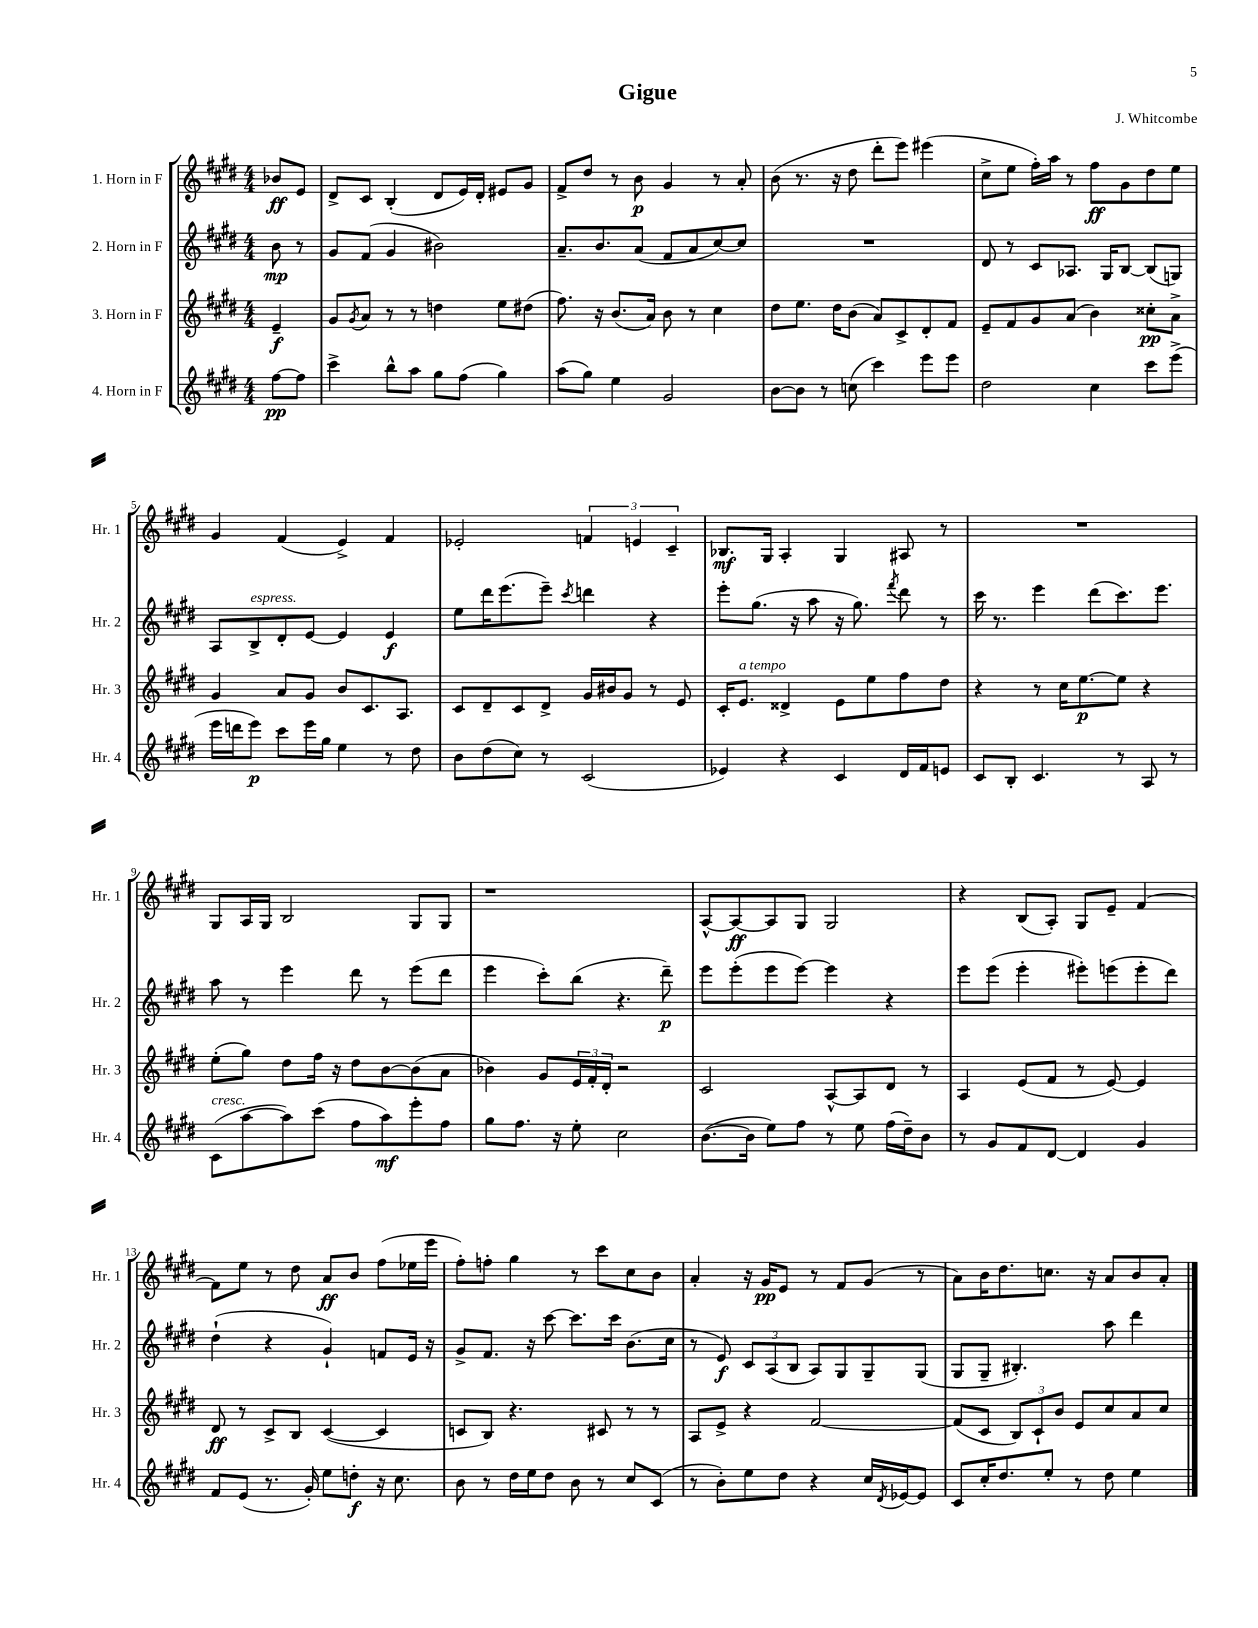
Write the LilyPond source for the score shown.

\header { title = "Gigue" composer = "J. Whitcombe" }
<<
\new StaffGroup <<
\new Staff = "s0" \with { instrumentName = "1. Horn in F" shortInstrumentName = "Hr. 1" } {
    \clef treble \key e \major \numericTimeSignature \time 4/4 \partial 4
    bes'8\ff e'8 |
    dis'8-> cis'8 b4-.( dis'8 e'16) dis'16-. eis'8 gis'8 |
    fis'8-> dis''8 r8 b'8\p gis'4 r8 a'8-. |
    b'8( r8. r16 dis''8 dis'''8-. e'''8) eis'''4( |
    cis''8-> e''8 fis''16-.) a''16 r8 fis''8\ff gis'8 dis''8 e''8 |
    gis'4 fis'4( e'4->) fis'4 |
    ees'2-. \tuplet 3/2 { f'4 e'4 cis'4-- } |
    bes8.\mf gis16 a4-. gis4 ais8 r8 |
    R1 |
    gis8 a16 gis16 b2 gis8 gis8 |
    r1 |
    a8~-^ a8~\ff a8 gis8 gis2 |
    r4 b8( a8-.) gis8 e'8-- fis'4~ |
    fis'8 e''8 r8 dis''8 a'8\ff b'8 fis''8( ees''16 e'''16 |
    fis''8-.) f''8-. gis''4 r8 cis'''8 cis''8 b'8 |
    a'4-. r16 gis'16\pp e'8 r8 fis'8 gis'8( r8 |
    a'8) b'16 dis''8. c''8. r16 a'8 b'8 a'8-. \bar "|." |
}
\new Staff = "s1" \with { instrumentName = "2. Horn in F" shortInstrumentName = "Hr. 2" } {
    \clef treble \key e \major \numericTimeSignature \time 4/4 \partial 4
    b'8\mp r8 |
    gis'8 fis'8( gis'4 bis'2) |
    a'8.-- b'8. a'8( fis'8 a'8 cis''8~) cis''8 |
    R1 |
    dis'8 r8 cis'8 aes8. gis16 b8~ b8( g8) |
    a8 b8->^\markup { \italic "espress." } dis'8-. e'8~ e'4 e'4\f |
    e''8 dis'''16 e'''8.( e'''8--) \acciaccatura { cis'''8 } d'''4 r4 |
    e'''8-. gis''8.( r16 a''8 r16 gis''8.) \acciaccatura { fis'''8 } dis'''8 r8 |
    cis'''16 r8. e'''4 dis'''8( cis'''8.) e'''8. |
    a''8 r8 e'''4 dis'''8 r8 e'''8( dis'''8 |
    e'''4 cis'''8-.) b''8( r4. dis'''8--\p) |
    e'''8 e'''8-.( e'''8 e'''8~) e'''4 r4 |
    e'''8 e'''8( e'''4-. eis'''8-.) e'''8( e'''8-. dis'''8) |
    dis''4-!( r4 gis'4-!) f'8 e'16 r16 |
    gis'8-> fis'8. r16 cis'''8~ cis'''8. cis'''16 b'8.( cis''16 |
    r8 e'8\f) \tuplet 3/2 { cis'8 a8( b8 } a8) gis8 gis8-- gis8( |
    gis8 gis8-- bis4.-.) a''8 dis'''4 \bar "|." |
}
\new Staff = "s2" \with { instrumentName = "3. Horn in F" shortInstrumentName = "Hr. 3" } {
    \clef treble \key e \major \numericTimeSignature \time 4/4 \partial 4
    e'4--\f |
    gis'8 \acciaccatura { gis'8 } a'8 r8 r8 d''4 e''8 dis''8( |
    fis''8.) r16 b'8.( a'16) b'8 r8 cis''4 |
    dis''8 e''8. dis''16 b'8( a'8) cis'8-> dis'8-. fis'8 |
    e'8-- fis'8 gis'8 a'8( b'4) cisis''8-.\pp a'8-> |
    gis'4 a'8 gis'8 b'8 cis'8. a8. |
    cis'8 dis'8-- cis'8 dis'8-> gis'16 bis'16 gis'8 r8 e'8 |
    cis'16-. e'8.^\markup { \italic "a tempo" } disis'4-> e'8 e''8 fis''8 dis''8 |
    r4 r8 cis''16 e''8.~\p e''8 r4 |
    e''8-.( gis''8) dis''8 fis''16 r16 dis''8 b'8~ b'8( a'8 |
    bes'4) gis'8 \tuplet 3/2 { e'16 fis'16-. dis'16-. } r2 |
    cis'2 a8~-^ a8 dis'8 r8 |
    a4 e'8( fis'8 r8 e'8~) e'4 |
    dis'8\ff r8 cis'8-> b8 cis'4~( cis'4 |
    c'8 b8) r4. cis'8 r8 r8 |
    a8 e'8-> r4 fis'2~ |
    fis'8( cis'8 \tuplet 3/2 { b8) cis'8-! b'8 } e'8 cis''8 a'8 cis''8 \bar "|." |
}
\new Staff = "s3" \with { instrumentName = "4. Horn in F" shortInstrumentName = "Hr. 4" } {
    \clef treble \key e \major \numericTimeSignature \time 4/4 \partial 4
    fis''8~\pp fis''8 |
    cis'''4-> b''8-^ a''8 gis''8 fis''8( gis''4) |
    a''8( gis''8) e''4 gis'2 |
    b'8~ b'8 r8 c''8( cis'''4) e'''8 e'''8 |
    dis''2 cis''4 cis'''8 e'''8->( |
    e'''16 d'''16 e'''8\p) cis'''8 e'''16 gis''16 e''4 r8 dis''8 |
    b'8 dis''8( cis''8) r8 cis'2( |
    ees'4) r4 cis'4 dis'16 fis'16 e'8 |
    cis'8 b8-. cis'4. r8 a8 r8 |
    cis'8^\markup { \italic "cresc." }( a''8~ a''8) cis'''8( fis''8 a''8\mf) e'''8-. fis''8 |
    gis''8 fis''8. r16 e''8-. cis''2 |
    b'8.~( b'16 e''8) fis''8 r8 e''8 fis''16( dis''16--) b'8 |
    r8 gis'8 fis'8 dis'8~ dis'4 gis'4 |
    fis'8 e'8( r8. gis'16-.) e''8 d''8-.\f r16 cis''8. |
    b'8 r8 dis''16 e''16 dis''8 b'8 r8 cis''8 cis'8( |
    r8 b'8-.) e''8 dis''8 r4 cis''16 \acciaccatura { dis'8 } ees'16~ ees'8 |
    cis'8 cis''16-. dis''8. e''8-. r8 dis''8 e''4 \bar "|." |
}
>>
>>
